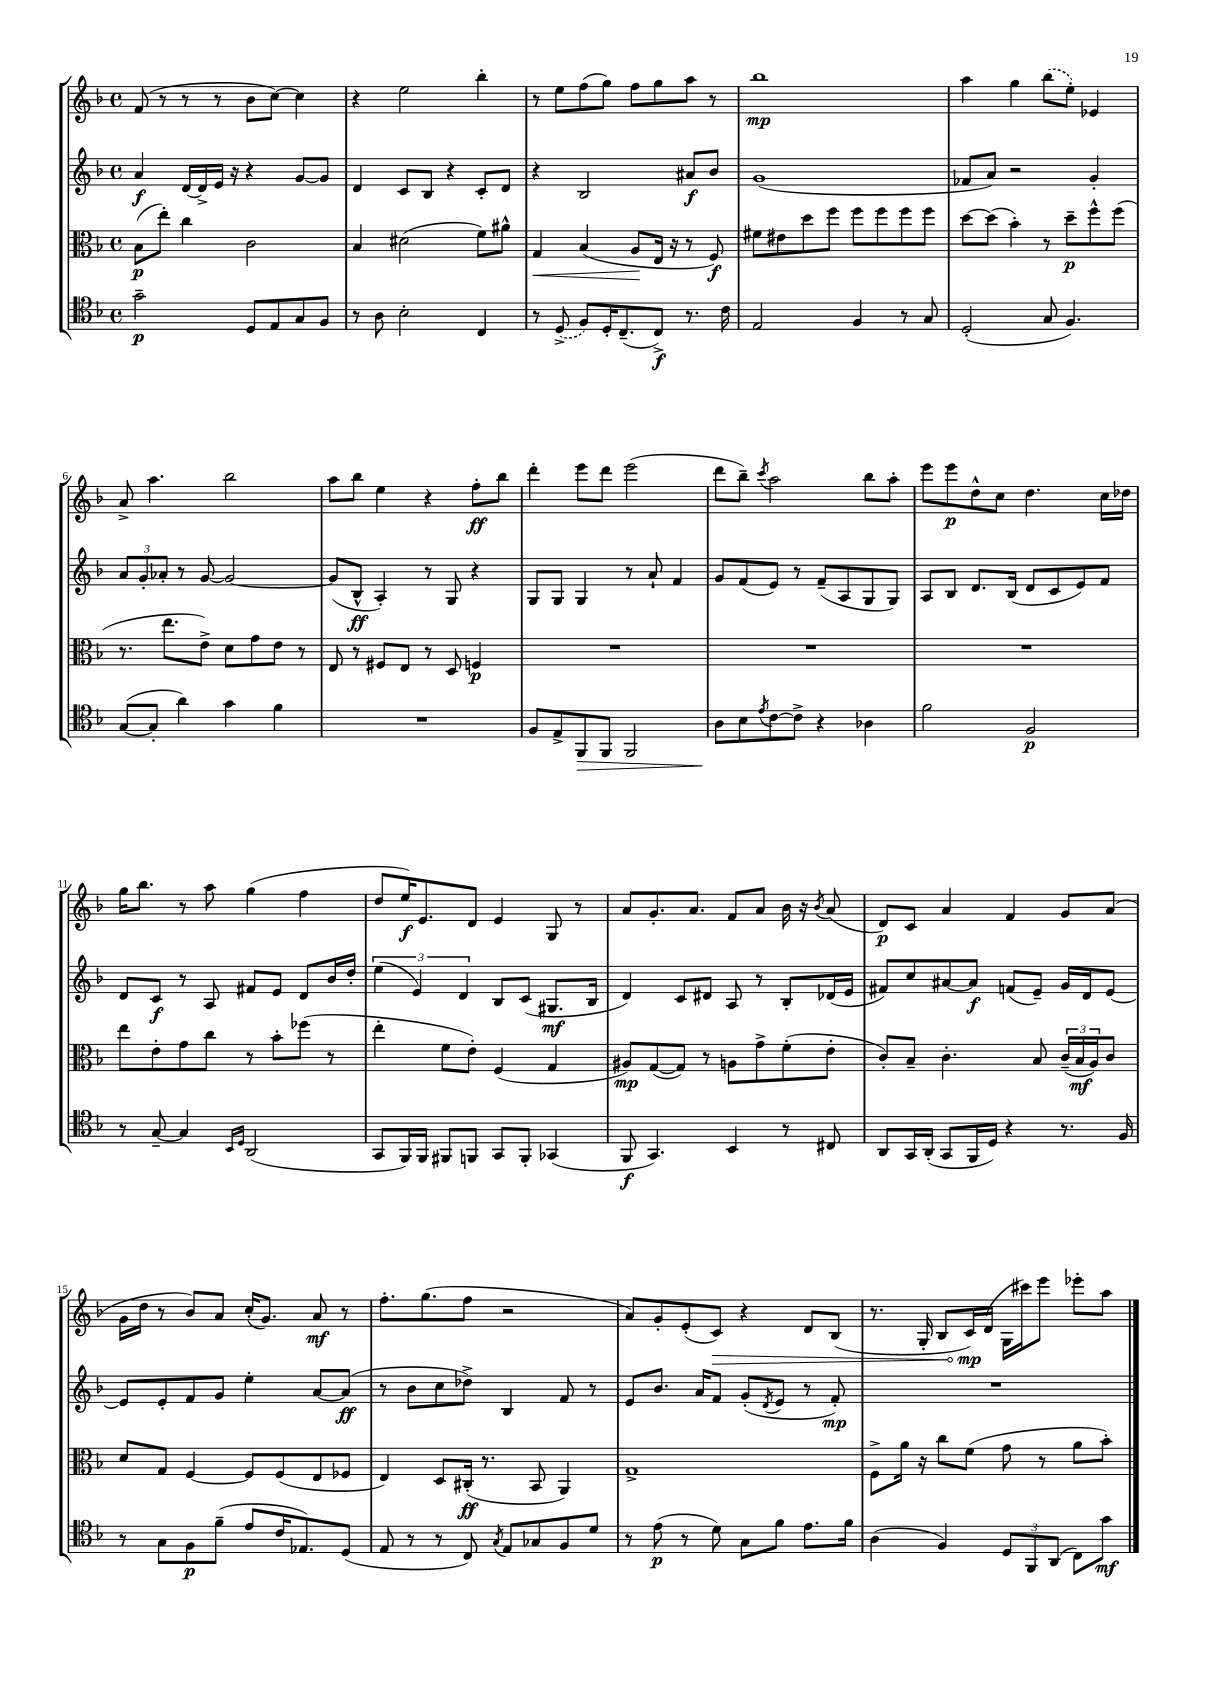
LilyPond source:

<<
\new StaffGroup <<
\new Staff = "s0" {
    \clef treble \key f \major \defaultTimeSignature \time 4/4
    f'8( r8 r8 r8 bes'8 c''8~) c''4 |
    r4 e''2 bes''4-. |
    r8 e''8 f''8( g''8) f''8 g''8 a''8 r8 |
    bes''1\mp |
    a''4 g''4 \once \slurDashed bes''8( e''8-.) ees'4 |
    a'8-> a''4. bes''2 |
    a''8 bes''8 e''4 r4 f''8-.\ff bes''8 |
    d'''4-. e'''8 d'''8 e'''2( |
    d'''8 bes''8--) \acciaccatura { c'''8 } a''2 bes''8 a''8-. |
    e'''8 e'''8\p d''8-^ c''8 d''4. c''16 des''16 |
    g''16 bes''8. r8 a''8 g''4( f''4 |
    d''8 e''16\f) e'8. d'8 e'4 g8 r8 |
    a'8 g'8.-. a'8. f'8 a'8 bes'16 r16 \acciaccatura { bes'8 } a'8( |
    d'8\p) c'8 a'4 f'4 g'8 a'8( |
    g'16 d''16 r8 bes'8) a'8 c''16-.( g'8.) a'8\mf r8 |
    f''8.-. g''8.( f''8 r2 |
    a'8) g'8-. e'8-.( \once \override Hairpin.circled-tip = ##t c'8\>) r4 d'8 bes8( |
    r8. g16-. bes8 c'16\mp\!) d'16( g16 cis'''16) e'''8 ees'''8-. a''8 \bar "|." |
}
\new Staff = "s1" {
    \clef treble \key f \major \defaultTimeSignature \time 4/4
    a'4\f d'16~ d'16-> e'16 r16 r4 g'8~ g'8 |
    d'4 c'8 bes8 r4 c'8-. d'8 |
    r4 bes2 ais'8\f bes'8 |
    g'1( |
    fes'8 a'8) r2 g'4-. |
    \tuplet 3/2 { a'8 g'8-. aes'8-. } r8 g'8~ g'2~ |
    g'8( bes8-^\ff a4-.) r8 g8 r4 |
    g8 g8 g4 r8 a'8-! f'4 |
    g'8 f'8( e'8) r8 f'8--( a8 g8 g8) |
    a8 bes8 d'8. bes16( d'8 c'8 e'8) f'8 |
    d'8 c'8\f r8 a8 fis'8 e'8 d'8 bes'16 d''16-. |
    \tuplet 3/2 { e''4( e'4) d'4 } bes8 c'8( gis8.\mf bes16 |
    d'4) c'8 dis'8 a8 r8 bes8-. des'16( e'16 |
    fis'8) c''8 ais'8~ ais'8\f f'8( e'8--) g'16 d'16 e'8~ |
    e'8 e'8-. f'8 g'8 e''4-. a'8~ a'8\ff( |
    r8 bes'8 c''8 des''8->) bes4 f'8 r8 |
    e'8 bes'8. a'16 f'8 g'8-.( \acciaccatura { d'8 } e'8 r8 f'8-.\mp) |
    R1 \bar "|." |
}
\new Staff = "s2" {
    \clef alto \key f \major \defaultTimeSignature \time 4/4
    bes8\p( e''8-.) c''4 c'2 |
    bes4 dis'2( f'8) ais'8-^ |
    g4\< bes4( a8\! e16 r16 r8 f8\f) |
    fis'8 eis'8 d''8 f''8 f''8 f''8 f''8 f''8 |
    d''8~ d''8( bes'4-.) r8 d''8--\p f''8-^ f''8( |
    r8. e''8. e'8->) d'8 g'8 e'8 r8 |
    e8 r8 fis8 e8 r8 d8 f4\p |
    R1 |
    R1 |
    R1 |
    e''8 e'8-. g'8 c''8 r8 bes'8-. fes''8( r8 |
    e''4-. f'8 e'8-.) f4( g4 |
    ais8\mp) g8~( g8) r8 a8 g'8-> f'8-.( e'8-. |
    c'8-.) bes8-- c'4.-. bes8 \tuplet 3/2 { c'16--( bes16\mf a16) } c'8 |
    d'8 g8 f4~ f8 f8( e8 fes8 |
    e4) d8 cis16-.\ff( r8. bes,8 a,4) |
    g1-> |
    f8-> a'16 r16 c''8 f'8( g'8 r8 a'8 bes'8-.) \bar "|." |
}
\new Staff = "s3" {
    \clef tenor \key f \major \defaultTimeSignature \time 4/4
    g'2--\p d8 e8 g8 f8 |
    r8 a8 bes2-. c4 |
    r8 \once \slurDashed d8->( f8) d16-. c8.--( c8->\f) r8. c'16 |
    e2 f4 r8 g8 |
    d2-.( g8 f4.) |
    g8~( g8-. a'4) g'4 f'4 |
    R1 |
    f8 e8-> f,8\> f,8 f,2 |
    a8\! bes8 \acciaccatura { e'8 } c'8~ c'8-> r4 aes4 |
    f'2 f2\p |
    r8 g8~-- g4 \grace { bes,16 d16 } a,2( |
    g,8 f,16) f,16 fis,8 f,8 g,8 f,8-. ges,4( |
    f,8\f g,4.) bes,4 r8 cis8 |
    a,8 g,16 a,16-.( g,8 f,16 d16) r4 r8. f16 |
    r8 g8 f8\p f'8--( e'8 c'16 ees8.) d8( |
    e8 r8 r8 c8) \acciaccatura { g8 } e8 ges8 f8 d'8 |
    r8 e'8\p( r8 d'8) g8 f'8 e'8. f'16 |
    a4( f4) \tuplet 3/2 { d8 f,8 a,8( } c8) g'8\mf \bar "|." |
}
>>
>>
